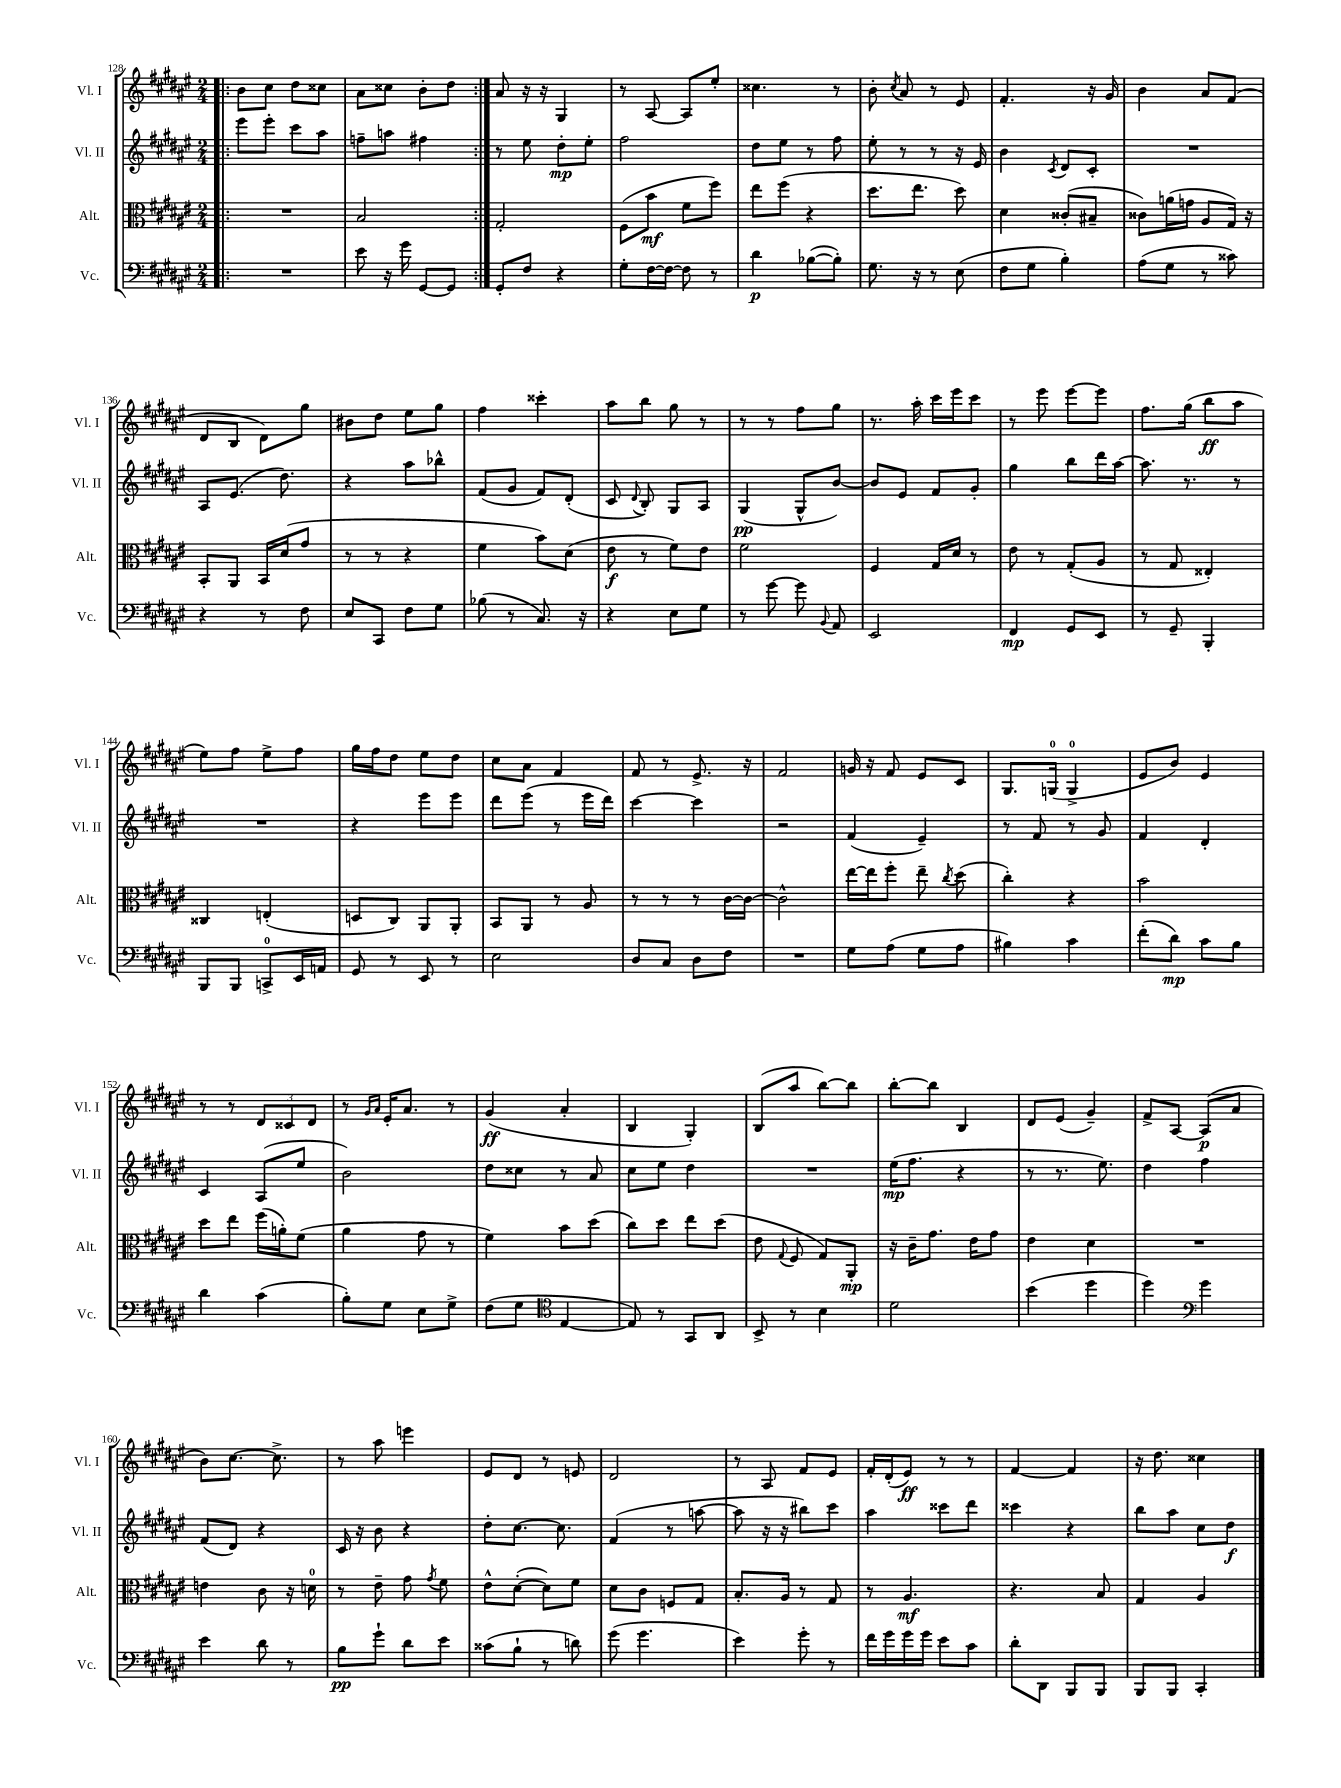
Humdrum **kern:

**kern	**kern	**kern	**kern
*staff4	*staff3	*staff2	*staff1
*clefF4	*clefC3	*clefG2	*clefG2
*k[f#c#g#d#a#e#]	*k[f#c#g#d#a#e#]	*k[f#c#g#d#a#e#]	*k[f#c#g#d#a#e#]
*M2/4	*M2/4	*M2/4	*M2/4
=!|:	=!|:	=!|:	=!|:
2r	2r	8eee#\L	8b\L
.	.	8eee#'\J	8cc#\J
.	.	8ccc#\L	8dd#\L
.	.	8aa#\J	8cc##\J
=	=	=	=
8e#\	2B/	8ff~\L	8a#\L
16r	.	8aa\J	8cc##\J
16g#\	.	.	.
[8GG#/L	.	4ff#\	8b'\L
8GG#/]J	.	.	8dd#\J
=:|!	=:|!	=:|!	=:|!
8GG#'/L	2G#'/	8r	8a#/
8F#/J	.	8ee#\	16r
.	.	.	16r
4r	.	8dd#'\L	4G#/
.	.	8ee#'\J	.
=	=	=	=
8G#'\L	(8F#\L	2ff#\	8r
[16F#\L	8b\J	.	[8A#/
16F#\_JJ	.	.	.
8F#\]	8f#\L	.	8A#/]L
8r	8ff#\J)	.	8ee#'/J
=	=	=	=
4d#\	8ee#\L	8dd#\L	4.cc##\
.	(8ff#\J	8ee#\J	.
([8B-\L	4r	8r	.
8B-'\]J)	.	8ff#\	8r
=	=	=	=
8.G#\	8.dd#\L	8ee#'\	8b'\
.	.	.	8qcc#/
.	.	8r	8a#/
16r	8.ee#\J	.	.
8r	.	8r	8r
(8E#\	8dd#\)	16r	8e#/
.	.	16e#/	.
=	=	=	=
8F#\L	4d#\	4b\	4.f#'/
8G#\J	.	.	.
.	.	8qc#/	.
4B'\)	(8c##'/L	8d#/L	.
.	8B#~/J	8c#'/J	16r
.	.	.	16g#/
=	=	=	=
(8A#\L	8c##\L)	2r	4b\
8G#\J	(16a\L	.	.
.	16g\JJ	.	.
8r	8A#/L	.	8a#/L
8c##\)	16G#/Jk)	.	(8f#/J
.	16r	.	.
=	=	=	=
4r	8BB'/L	8A#/L	8d#/L
.	8AA#/J	(8.e#/J	8B/J
8r	16BB/LL	.	8d#\L)
.	(16d#/J	8.dd#\)	.
8F#\	8g#/J	.	8gg#\J
=	=	=	=
8E#/L	8r	4r	8b#\L
8CC#/J	8r	.	8dd#\J
8F#\L	4r	8aa#\L	8ee#\L
8G#\J	.	8bb-^^\J	8gg#\J
=	=	=	=
(8B-\	4f#\	(8f#/L	4ff#\
8r	.	8g#/J	.
8.C#/)	8b\L)	8f#/L)	4ccc##'\
.	(8d#\J	(8d#'/J	.
16r	.	.	.
=	=	=	=
4r	8e#\	8c#/	8aa#\L
.	.	8qqd#/	.
.	8r	8B'/)	8bb\J
8E#\L	8f#\L)	8G#/L	8gg#\
8G#\J	8e#\J	8A#/J	8r
=	=	=	=
8r	2f#\	(4G#/	8r
[8g#\	.	.	8r
8g#\]	.	8G#^^/L	8ff#\L
8qqBB/	.	.	.
8AA#/	.	[8b/J)	8gg#\J
=	=	=	=
2EE#/	4F#/	8b/]L	8.r
.	.	8e#/J	.
.	.	.	16aa#'\
.	16G#/LL	8f#/L	16ccc#\LL
.	16d#/JJ	.	16eee#\J
.	8r	8g#'/J	8ccc#\J
=	=	=	=
4FF#/	8e#\	4gg#\	8r
.	8r	.	8eee#\
8GG#/L	(8G#'/L	8bb\L	[8eee#\L
8EE#/J	8A#/J	16ddd#\L	8eee#\]J
.	.	[16aa#\JJ	.
=	=	=	=
8r	8r	8.aa#\]	8.ff#\L
8GG#~/	8G#/	.	.
.	.	8.r	(16gg#\Jk
4BBB'/	4E##'/)	.	8bb\L
.	.	8r	8aa#\J
=	=	=	=
8BBB/L	4C##/	2r	8ee#\L)
8BBB/J	.	.	8ff#\J
8CC^/L	(4E'/	.	8ee#^\L
16EE#/L	.	.	8ff#\J
16AA/JJ	.	.	.
=	=	=	=
8GG#/	8D/L	4r	16gg#\LL
.	.	.	16ff#\J
8r	8C#/J)	.	8dd#\J
8EE#/	8AA#/L	8eee#\L	8ee#\L
8r	8AA#'/J	8eee#\J	8dd#\J
=	=	=	=
2E#\	8BB/L	8ddd#\L	8cc#\L
.	8AA#/J	(8eee#\J	8a#\J
.	8r	8r	4f#/
.	8A#/	16eee#\LL	.
.	.	16ddd#\JJ)	.
=	=	=	=
8D#/L	8r	[4ccc#\	8f#/
8C#/J	8r	.	8r
8D#\L	8r	4ccc#\]	8.e#^/
8F#\J	[16c#\LL	.	.
.	16c#\_JJ	.	16r
=	=	=	=
2r	2c#^^\]	2r	2f#/
=	=	=	=
8G#\L	[16ee#\LL	(4f#/	16g/
.	16ee#\]J	.	16r
(8A#\J	8ff#'\J	.	8f#/
8G#\L	8ee#~\	4e#~/)	8e#/L
.	8qcc#/	.	.
8A#\J	(8dd#\	.	8c#/J
=	=	=	=
4B#\)	4cc#'\)	8r	8.G#/L
.	.	8f#/	.
.	.	.	(16G/Jk
4c#\	4r	8r	4G^/
.	.	8g#/	.
=	=	=	=
(8f#'\L	2b\	4f#/	8e#/L
8d#\J)	.	.	8b/J)
8c#\L	.	4d#'/	4e#/
8B\J	.	.	.
=	=	=	=
4d#\	8dd#\L	4c#/	8r
.	8ee#\J	.	8r
(4c#\	(16ff#\LL	(8A#/L	12d#/L
.	16a'\J)	.	.
.	.	.	12c##/
.	(8f#\J	8ee#/J	.
.	.	.	12d#/J
=	=	=	=
8B'\L)	4a#\	2b\)	8r
.	.	.	16qqg#/LL
.	.	.	16qqa#/JJ
8G#\J	.	.	16e#'/LK
.	.	.	8.a#/J
8E#\L	8g#\	.	.
8G#^\J	8r	.	8r
=	=	=	=
(8F#\L	4f#\)	8dd#\L	(4g#/
8G#\J	.	8cc##\J	.
*clefC4	*	*	*
[4E#/	8b\L	8r	4a#'/
.	(8dd#\J	8a#/	.
=	=	=	=
8E#/])	8cc#\L)	8cc#\L	4B/
8r	8dd#\J	8ee#\J	.
8GG#/L	8ee#\L	4dd#\	4G#'/)
8AA#/J	(8dd#\J	.	.
=	=	=	=
8BB^/	8e#\	2r	(8B/L
.	8qqG#/	.	.
8r	8F#/	.	8aa#/J
4B\	8G#/L)	.	[8bb\L)
.	8AA#'/J	.	8bb\]J
=	=	=	=
2d#\	16r	(16ee#\LK	[8bb'\L
.	16c#~\LK	8.ff#\J	.
.	8.g#\J	.	8bb\]J
.	.	4r	4B/
.	16e#\LK	.	.
.	8g#\J	.	.
=	=	=	=
(4b\	4e#\	8r	8d#/L
.	.	8.r	(8e#/J
4dd#\	4d#\	.	4g#~/)
.	.	8.ee#\)	.
=	=	=	=
4dd#\)	2r	4dd#\	8f#^/L
.	.	.	[8A#/J
*clefF4	*	*	*
4g#\	.	4ff#\	(8A#/]L
.	.	.	8a#/J
=	=	=	=
4e#\	4e\	(8f#/L	8b\L)
.	.	8d#/J)	[8.cc#\J
8d#\	8c#\	4r	.
.	.	.	8.cc#^\]
8r	16r	.	.
.	16d\	.	.
=	=	=	=
8B\L	8r	16c#/	8r
.	.	16r	.
8g#`\J	8e#~\	8b\	8aa#\
8d#\L	8g#\	4r	4eee\
.	8qg#/	.	.
8e#\J	8f#\	.	.
=	=	=	=
(8c##\L	8e#^^\L	8dd#'\L	8e#/L
8B`\J	([8d#'\J	[8.cc#\J	8d#/J
8r	8d#\]L)	.	8r
.	.	8.cc#\]	.
8d\)	8f#\J	.	8e/
=	=	=	=
(8g#\	8d#\L	(4f#/	2d#/
4.g#\	8c#\J	.	.
.	8F/L	8r	.
.	8G#/J	[8aa\	.
=	=	=	=
4e#\)	8.B'/L	8aa\]	8r
.	.	16r	8A#/
.	16A#/Jk	16r	.
8g#'\	8r	8bb#\L)	8f#/L
8r	8G#/	8ccc#\J	8e#/J
=	=	=	=
16f#\LL	8r	4aa#\	16f#'/LL
16g#\	.	.	(16d#'/J
16g#\	4.A#/	.	8e#/J)
16g#\JJ	.	.	.
8e#\L	.	8ccc##\L	8r
8c#\J	.	8ddd#\J	8r
=	=	=	=
8d#'\L	4.r	4ccc##\	[4f#/
8DD#\J	.	.	.
8BBB/L	.	4r	4f#/]
8BBB/J	8B/	.	.
=	=	=	=
8BBB/L	4G#/	8bb\L	16r
.	.	.	8.dd#\
8BBB/J	.	8aa#\J	.
4CC#'/	4A#/	8cc#\L	4cc##\
.	.	8dd#\J	.
==	==	==	==
*-	*-	*-	*-
